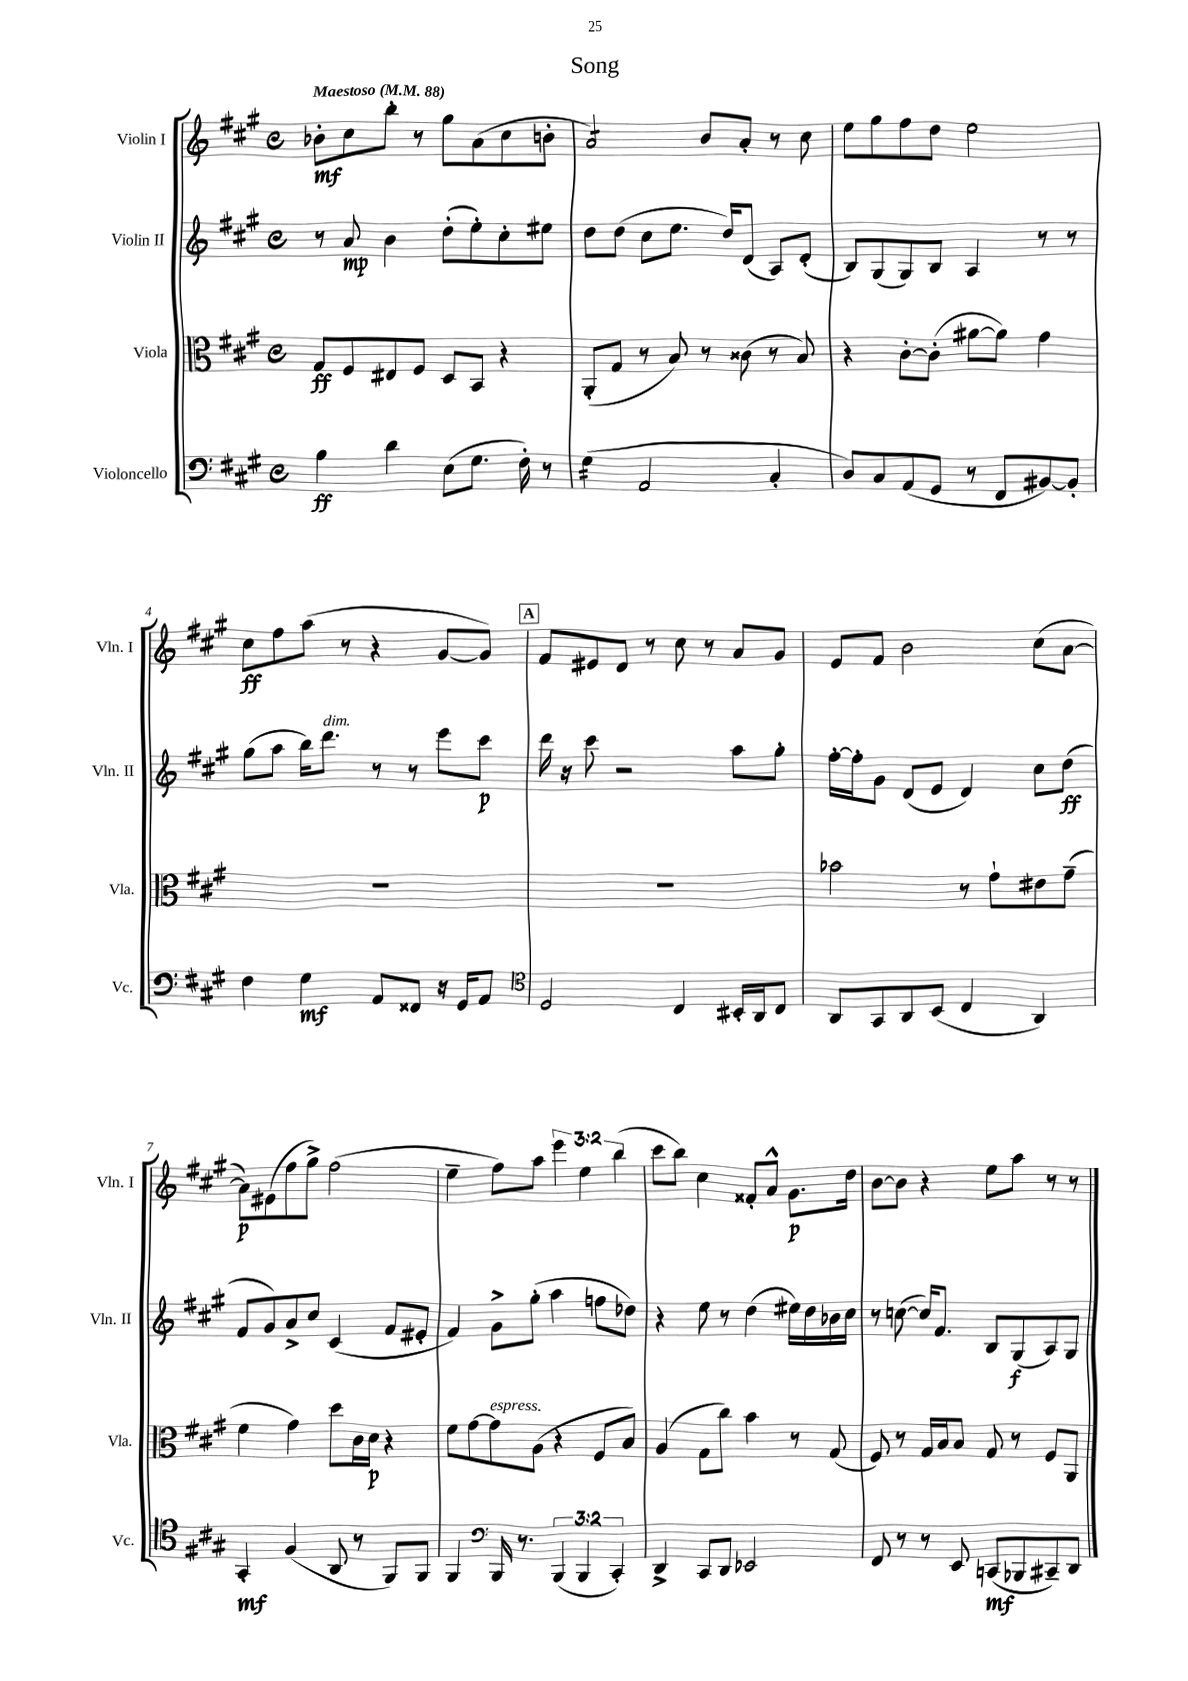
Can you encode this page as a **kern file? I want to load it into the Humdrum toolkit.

**kern	**kern	**kern	**kern
*staff4	*staff3	*staff2	*staff1
*clefF4	*clefC3	*clefG2	*clefG2
*k[f#c#g#]	*k[f#c#g#]	*k[f#c#g#]	*k[f#c#g#]
*M4/4	*M4/4	*M4/4	*M4/4
*met(c)	*met(c)	*met(c)	*met(c)
*MM88	*MM88	*MM88	*MM88
4B	8G#	8r	8b-'
.	8F#	8a	8cc#
4d	8E#	4b	8bb'
.	8F#	.	8r
(8E	8D	(8dd'	8gg#
8.G#	8BB	8ee')	(8a
.	4r	8cc#'	8cc#
16F#')	.	.	.
8r	.	8ee#	8b'
=	=	=	=
(4G#	(8AA'	8dd	2a)
.	8G#	(8dd	.
2AA	8r	8cc#	.
.	8B)	8.ee	.
.	8r	.	8b
.	.	16dd)	.
.	(8c##	(8d	8a'
4C#'	8r	8A)	8r
.	8B)	(8d'	8cc#
=	=	=	=
8D)	4r	8B)	8ee
8C#	.	(8G#	8gg#
(8AA	[8c#'	8G#)	8ff#
8GG#	(8c#']	8B	8dd
8r	[8a#	4A	2ee
8FF#	8a#])	.	.
[8BB#)	4g#	8r	.
8BB#']	.	8r	.
=	=	=	=
4F#	1r	(8gg#	8cc#
.	.	8aa	8ff#
4G#	.	16bb)	(8aa
.	.	8.ddd	.
.	.	.	8r
8AA	.	8r	4r
8FF##	.	8r	.
16r	.	8eee	[8g#
16GG#	.	.	.
8AA	.	8ccc#	8g#])
=	=	=	=
*clefC4	*	*	*
2D	1r	16ddd	8f#
.	.	16r	.
.	.	8ccc#	8e#
.	.	2r	8d
.	.	.	8r
4C#	.	.	8cc#
.	.	.	8r
16BB#'	.	8aa	8a
16AA	.	.	.
8C#	.	8gg#'	8g#
=	=	=	=
8AA	2b-	[16ff#'	8e
.	.	16ff#']	.
8GG#	.	8g#	8f#
8AA	.	(8d	2b
(8BB	.	8e	.
4C#	8r	4d)	.
.	8g#`	.	.
4AA)	8e#	8cc#	(8cc#
.	(8g#~	(8dd	[8a
=	=	=	=
4GG#'	4f#	8f#	8a])
.	.	8g#)	(8e#
(4F#	4g#)	8a^	8ff#
.	.	8cc#	8gg#^)
8AA	8dd	(4c#	(2ff#
8r	16c#	.	.
.	16d	.	.
8FF#)	4r	8f#	.
8FF#	.	8e#'	.
=	=	=	=
4FF#	8f#	4f#)	4ee~
.	[8g#	.	.
*clefF4	*	*	*
16BBB	8g#]	8g#^	8ff#)
8.r	.	.	.
.	(8A	(8gg#'	8aa
(6BBB	4r	4aa	6eee
6BBB	.	.	6ee
.	8F#	8ff	.
6CC#')	.	.	(6bb
.	8B)	8dd-)	.
=	=	=	=
4DD^	(4A	4r	8ccc#
.	.	.	8bb)
8CC#	8G#	8ee	4cc#
8DD	8cc#)	8r	.
2EE-	4b	(4dd	8f##'
.	.	.	8a^^
.	8r	16ee#)	8.g#
.	.	16dd	.
.	(8G#	16b-	.
.	.	16cc#	16dd
=	=	=	=
8FF#	8F#)	8r	[8b
8r	8r	([8cc	8b]
8r	16G#	16cc])	4r
.	16B	8.f#	.
8EE	8B	.	.
(8CC	8G#	8B	8ee
8BBB-	8r	(8G#	8aa
8CC#~)	8F#	8A)	8r
8DD	8AA	8G#	8r
==	==	==	==
*-	*-	*-	*-
